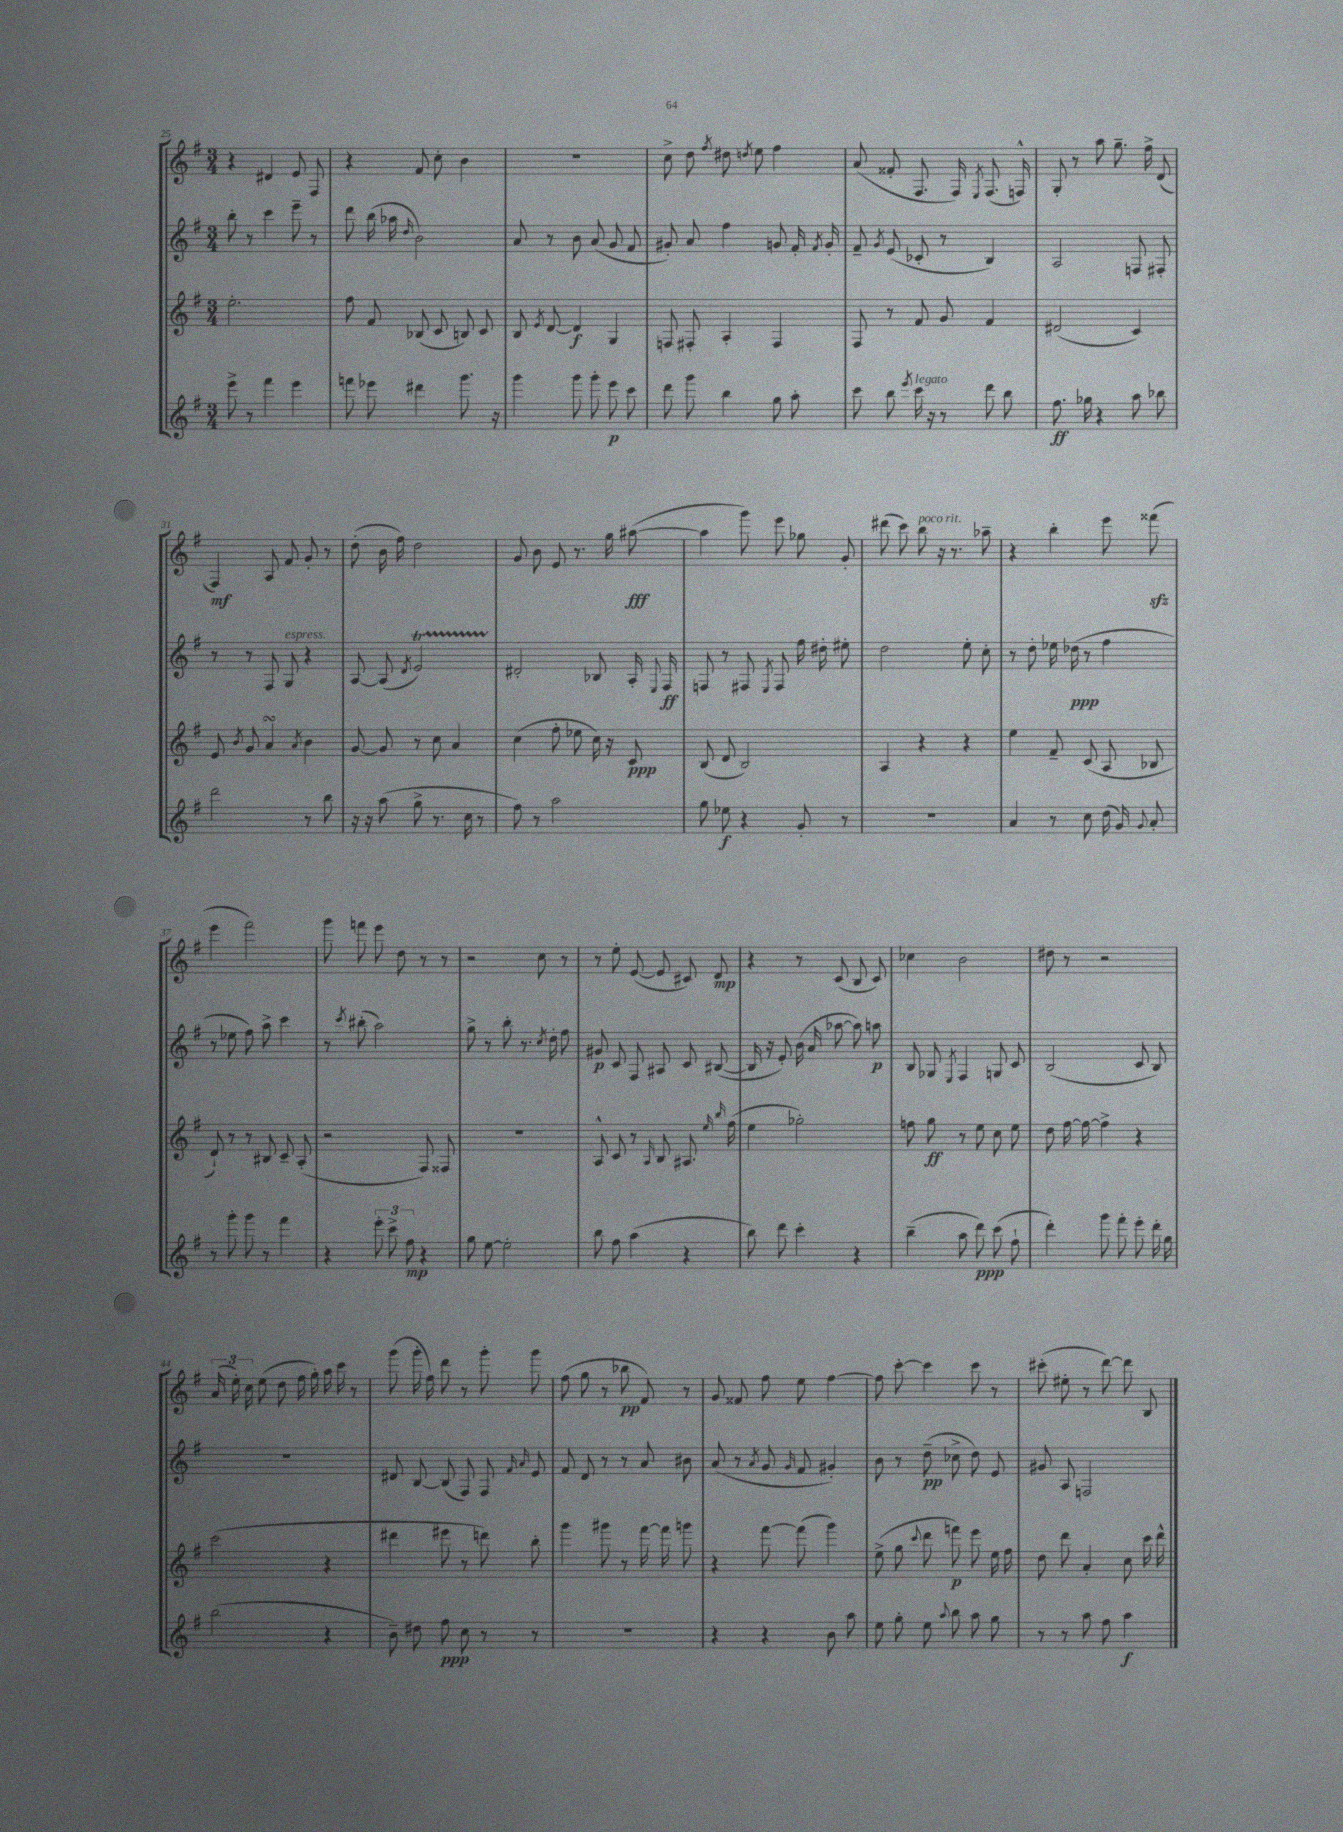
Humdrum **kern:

**kern	**kern	**kern	**kern
*staff4	*staff3	*staff2	*staff1
*clefG2	*clefG2	*clefG2	*clefG2
*k[f#]	*k[f#]	*k[f#]	*k[f#]
*M3/4	*M3/4	*M3/4	*M3/4
8eee^\	2.ee'\	8bb'\	4r
8r	.	8r	.
4fff#\	.	4ccc\	4d#/
4eee\	.	8eee~\	8e/
.	.	8r	8F#/
=	=	=	=
8fff\	8ff#\	8ddd\	4r
8eee-\	8f#/	(16bb\	.
.	.	16aa-\	.
.	.	16qqdd/	.
4ddd#\	(8B-/	2b\)	8f#/
.	8c/	.	8cc'\
8.ggg\	8B/)	.	4b\
.	8c/	.	.
16r	.	.	.
=	=	=	=
4ggg\	8B/	8a/	2.r
.	8qe/	.	.
.	[8d/	8r	.
8ggg\	4d/]	8b\	.
8ggg'\	.	(8a/	.
8eee\	4G/	8g/	.
8ccc\	.	8f#/	.
=	=	=	=
8ddd\	8F/	8g#'/)	8cc^\
8ggg\	8F#'/	8a/	8dd\
.	.	.	8qff#/
4bb\	4A'/	4ff#\	8dd#\
.	.	.	8qdd/
.	.	.	8ee\
8gg\	4F#/	8g/	4ff#\
8aa'\	.	16f#'/	.
.	.	8qf#/	.
.	.	16g'/	.
=	=	=	=
8ccc\	8F#/	8f#~/	(8a/
.	.	8qg/	.
8bb\	8r	(8e/	8f##'/
8qeee/	.	.	.
16ccc\	8f#/	8c-'/	8.F#/
16r	.	.	.
8r	8g/	8r	.
.	.	.	16F#/)
.	.	.	8qE/
8ddd\	4f#/	4B/)	(8.F#/
8bb\	.	.	.
.	.	.	16F^^/)
=	=	=	=
8.ff#\	(2d#/	2A/	8G'/
.	.	.	8r
16gg-\	.	.	.
4r	.	.	8aa\
.	.	.	8.gg~\
8aa\	4c/)	8F/	.
.	.	.	16ff#^\
8bb-\	.	8F#'/	(8d/
=	=	=	=
2ddd\	8e/	8r	4F#/)
.	8qb/	.	.
.	8g/	8r	.
.	4a/	8F#/	8A/
.	.	8G/	8f#/
.	8qa/	.	.
8r	4b\	4r	8g'/
8bb\	.	.	8r
=	=	=	=
16r	[8g/	[8A/	(8dd'\
16r	.	.	.
(8aa\	8g/]	(8A/]	16b\
.	.	.	16ff#\)
.	.	8qd/	.
8gg^\	8r	2e/)	2dd\
8.r	8cc\	.	.
.	4a/	.	.
16cc\	.	.	.
8r	.	.	.
=	=	=	=
8ff#\)	(4cc\	2d#'/	8g/
8r	.	.	8b\
2aa\	8ff#'\	.	8e/
.	8ee-\	.	8.r
.	16cc\)	8B-/	.
.	16r	.	16gg\
.	8c/	16A'/	([8aa#\
.	.	8qqE/	.
.	.	16F#/	.
=	=	=	=
8gg\	(8B/	8F/	4aa#\]
8ee-\	8d/	8r	.
4r	2B/)	8F#/	8ggg\)
.	.	8qE/	.
.	.	8F#/	8eee\
8g'/	.	16ff#\	8gg-\
.	.	16dd#'\	.
8r	.	8ee#'\	8g'/
=	=	=	=
2.r	4A/	2dd\	(8ddd#\
.	.	.	8ccc\)
.	4r	.	8bb\
.	.	.	16r
.	.	.	8.r
.	4r	8ee'\	.
.	.	8cc'\	8aa-~\
=	=	=	=
4a/	4ee\	8r	4r
.	.	8dd'\	.
8r	8f#~/	16ee-\	4bb'\
.	.	(16dd-\	.
8cc\	(8c/	8r	.
(16dd\	8A/	4ff#\	8eee\
16g/)	.	.	.
8qqg/	.	.	.
8a'/	8B-/	.	(8fff##\
=	=	=	=
8r	8d`/)	8r	4eee\
8ggg'\	8r	8ee-\	.
8ggg\	8r	8ff#\)	2fff#\)
8r	8B#/	8aa^\	.
4fff#\	8c~/	4ccc\	.
.	(8A'/	.	.
=	=	=	=
4r	2r	8r	8ggg\
.	.	8qccc/	.
.	.	(8bb#'\	8fff\
12eee'\	.	2aa\)	8eee\
12ccc^\	.	.	.
.	.	.	8dd\
12ff#\	.	.	.
4r	8F#/)	.	8r
.	8F##/	.	8r
=	=	=	=
8gg\	2.r	8gg^\	2r
[8ee\	.	8r	.
2ee'\]	.	8bb'\	.
.	.	8.r	.
.	.	.	8cc\
.	.	8qcc/	.
.	.	16dd'\	.
.	.	8ff#\	8r
=	=	=	=
8bb\	8A^^/	8g#/	8r
8ff#\	8c/	8c/	8ee'\
(4aa\	8r	8F#/	([8e/
.	16qqA/	.	.
.	8B/	8A#/	8e/]
4r	8.A#/	8c/	8c#/)
.	.	([8B#/	8d/
.	16qqee/	.	.
.	16qqbb/	.	.
.	(16ff#\	.	.
=	=	=	=
8bb\)	4ee\	16B#/]	4r
.	.	16r	.
8ddd\	.	8e'/)	.
4ccc'\	2gg-'\)	(16b\	8r
.	.	16a/	.
.	.	[8aa-\	(8c/
4r	.	8aa-\])	8B/
.	.	8aa\	8c/)
=	=	=	=
(4bb~\	8ff\	8B/	4cc-\
.	8gg\	8G-/	.
.	.	8qE/	.
8aa\	8r	4F#/	2b\
8ddd\)	8ee\	.	.
(8ccc\	8cc\	8G/	.
8ff#`\	8ee\	8c/	.
=	=	=	=
4ddd'\)	8dd\	(2B/	8dd#\
.	[16ff#\	.	8r
.	16ff#\_	.	.
8ggg\	4ff#^\]	.	2r
8fff#'\	.	.	.
8eee'\	4r	8c/	.
16ddd'\	.	8B/)	.
16gg\	.	.	.
=	=	=	=
(2bb\	(2ccc\	2.r	(24a/
.	.	.	24ee'\)
.	.	.	24cc\
.	.	.	(8ee\
.	.	.	8dd\
.	.	.	16ff#\
.	.	.	16gg'\)
4r	4r	.	16aa\
.	.	.	16ccc\
.	.	.	8r
=	=	=	=
8b~\)	4ddd#\	8d#/	(8ggg\
8dd#\	.	[8B/	16ggg'\
.	.	.	16ff#\)
8ff#\	8eee#\	(8B/]	8ddd\
8cc\	8r	8F#/)	8r
8r	8ddd\)	8F#/	8ggg'\
.	.	16qqf#/	.
.	.	16qqa/	.
8r	8bb'\	8e/	8ggg\
=	=	=	=
2.r	4ggg\	8f#/	(8ff#\
.	.	8d/	8gg\
.	8ggg#\	8r	8r
.	8r	8r	8bb-\
.	[16fff#\	8a/	8f#/)
.	16fff#\]	.	.
.	8ggg\	8b#\	8r
=	=	=	=
4r	4r	(8a/	8g/
.	.	8r	8f##/
.	.	8qa/	.
4r	[8fff#\	8g/	8ff#\
.	.	16qqg/	.
.	(8fff#\]	8f#/	8ee\
8b\	4ggg\)	4g#'/)	[4ff#\
8aa\	.	.	.
=	=	=	=
8ee\	(8ee^\	8b\	8ff#\]
8gg'\	8gg\	8r	[8ccc'\
.	8qqccc/	.	.
8ee\	8ddd\	(8dd~\	4ccc\]
8qqaa/	.	.	.
8bb\	8fff\)	8cc-^\	.
8aa\	8eee\	8dd\)	8ccc\
8gg\	16ee\	8e/	8r
.	16ff#\	.	.
=	=	=	=
8r	8dd\	8g#/	(8ccc#'\
8r	8ddd\	8A/	8ee#'\
8aa\	4a'/	2F/	8r
8ff#\	.	.	[8ddd\)
4aa\	8cc\	.	8ddd\]
.	16ccc\	.	8B/
.	16ddd^^\	.	.
==	==	==	==
*-	*-	*-	*-
